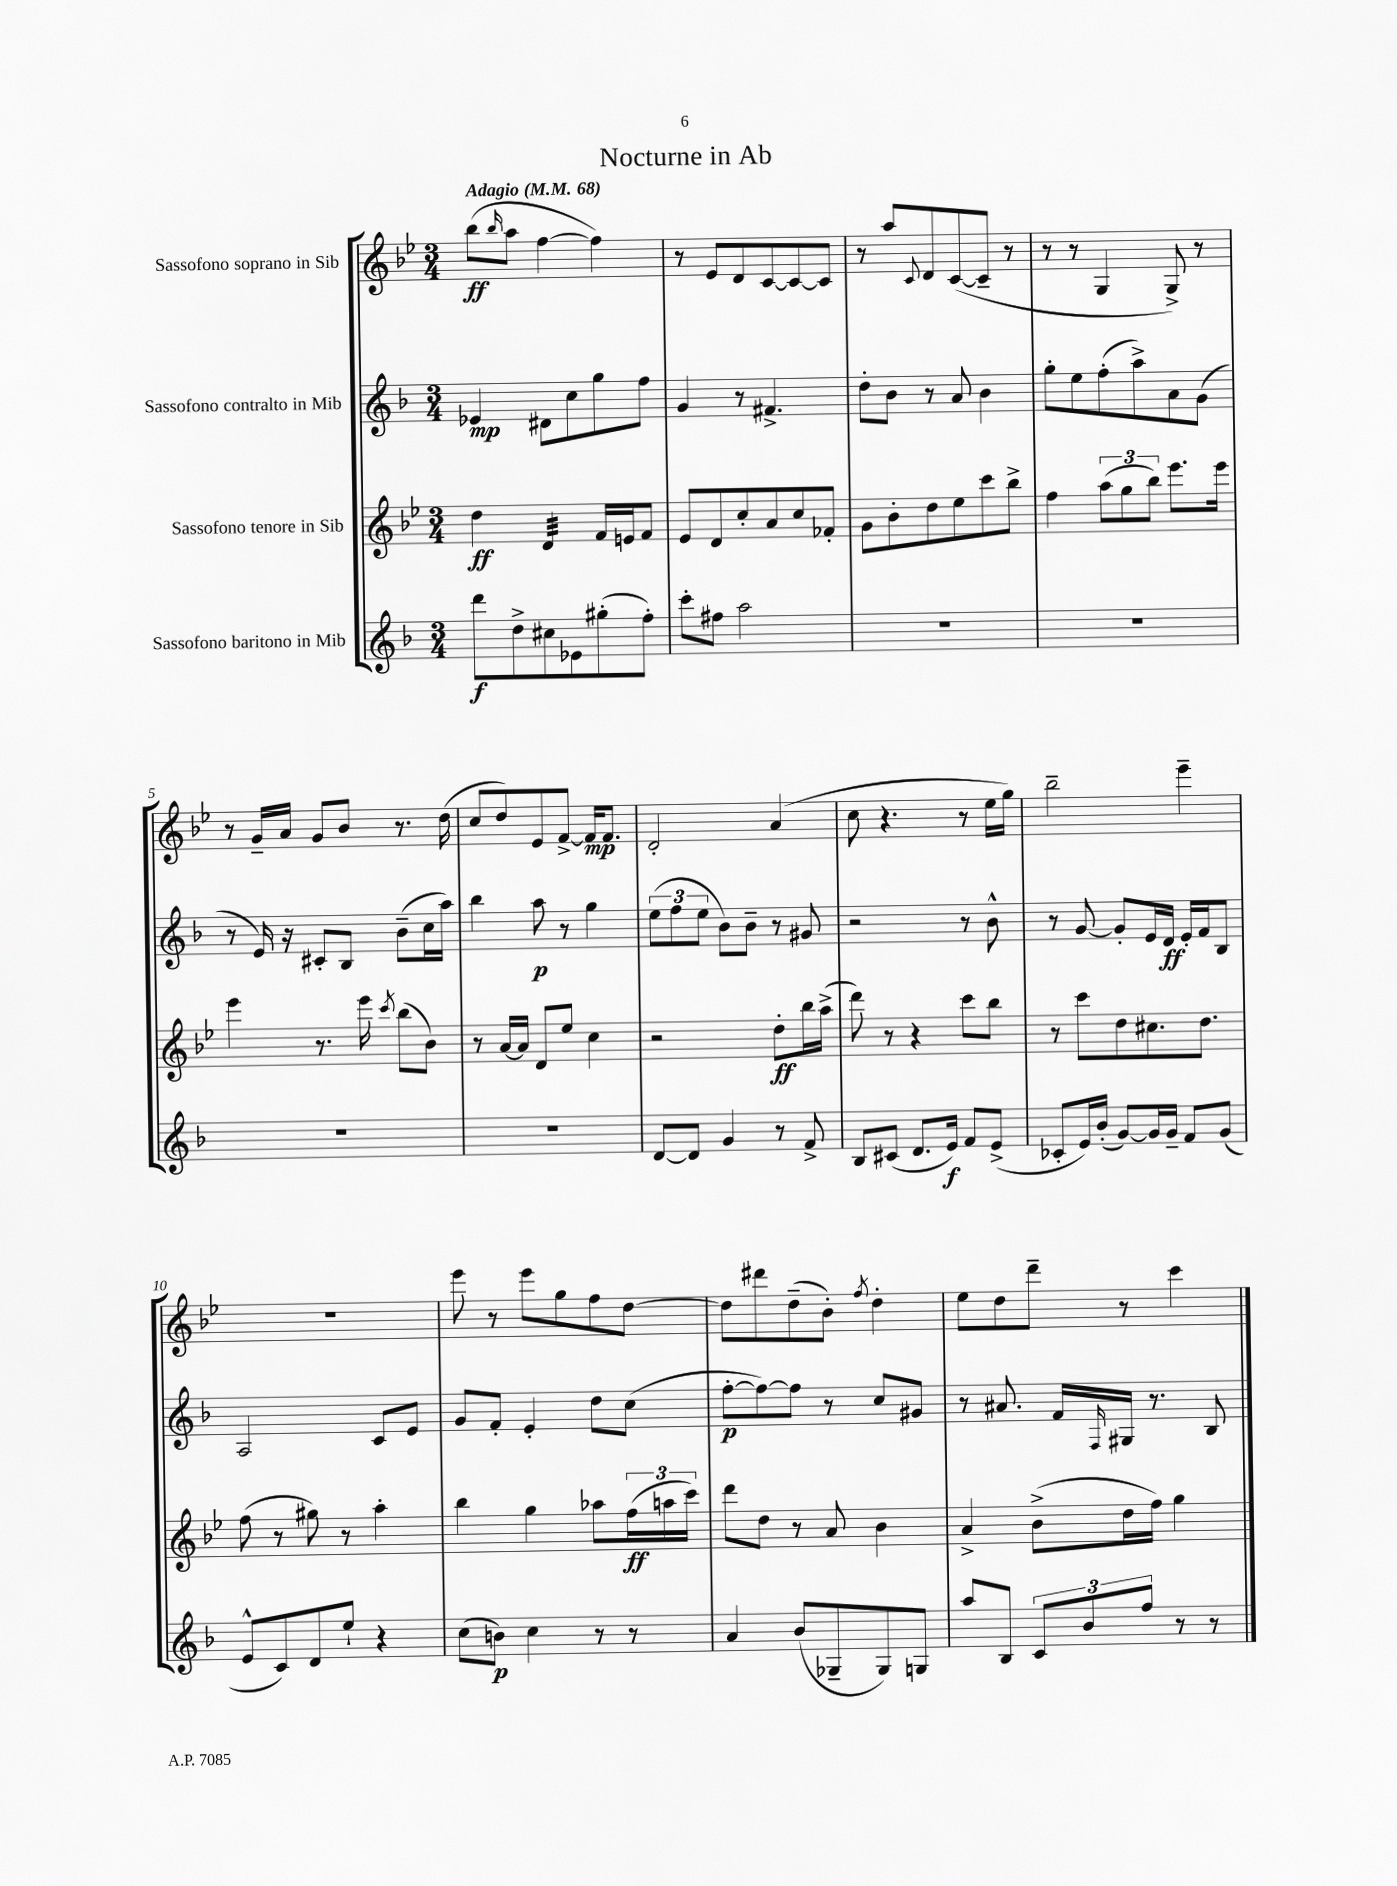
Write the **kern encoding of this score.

**kern	**dynam	**kern	**dynam	**kern	**dynam	**kern	**dynam
*part4	*part4	*part3	*part3	*part2	*part2	*part1	*part1
*staff4	*staff4	*staff3	*staff3	*staff2	*staff2	*staff1	*staff1
*I"Sassofono baritono in Mib	*	*I"Sassofono tenore in Sib	*	*I"Sassofono contralto in Mib	*	*I"Sassofono soprano in Sib	*
*clefG2	*	*clefG2	*	*clefG2	*	*clefG2	*
*k[b-]	*	*k[b-e-]	*	*k[b-]	*	*k[b-e-]	*
*M3/4	*	*M3/4	*	*M3/4	*	*M3/4	*
*MM68	*	*MM68	*	*MM68	*	*MM68	*
=1	=1	=1	=1	=1	=1	=1	=1
!	!	!	!	!	!	!LO:TX:a:B:t=Adagio	!
8ddd\L	f	4dd\	ff	4e-X/	mp	(8bb-\L	ff
.	.	.	.	.	.	16qqbb-/	.
8dd^\	.	.	.	.	.	8aa\J	.
*	*	*tremolo	*	*	*	*	*
8cc#X\	.	32d/LLL	.	8d#X\L	.	[4ff\	.
.	.	32d/	.	.	.	.	.
.	.	32d/	.	.	.	.	.
.	.	32d/	.	.	.	.	.
8e-X\	.	32d/	.	8cc\	.	.	.
.	.	32d/	.	.	.	.	.
.	.	32d/	.	.	.	.	.
.	.	32d/JJJ	.	.	.	.	.
*	*	*Xtremolo	*	*	*	*	*
(8gg#X'\	.	16f/LL	.	8gg\	.	4ff\])	.
.	.	16en/J	.	.	.	.	.
8ff'\J)	.	8f/J	.	8ff\J	.	.	.
=2	=2	=2	=2	=2	=2	=2	=2
8ccc'\L	.	8e-/L	.	4g/	.	8r	.
8ff#X\J	.	8d/	.	.	.	8e-/L	.
2aa\	.	8cc'/	.	8r	.	8d/	.
.	.	8a/	.	4.f#X^/	.	[8c/	.
.	.	8cc/	.	.	.	8c/_	.
.	.	8f-X'/J	.	.	.	8c/J]	.
=3	=3	=3	=3	=3	=3	=3	=3
2.r	.	8g\L	.	8dd'\L	.	8r	.
.	.	8b-'\	.	8b-\J	.	8aa/L	.
.	.	.	.	.	.	8qqc/	.
.	.	8dd\	.	8r	.	8d/	.
.	.	8ee-\	.	8a/	.	([8c/	.
.	.	8ccc\	.	4b-\	.	8c~/J]	.
.	.	8bb-^\J	.	.	.	8r	.
=4	=4	=4	=4	=4	=4	=4	=4
2.r	.	4ff\	.	8gg'\L	.	8r	.
.	.	.	.	8ee\	.	8r	.
.	.	(12aa\L	.	(8ff'\	.	4G/	.
.	.	12gg\	.	.	.	.	.
.	.	.	.	8aa^\)	.	.	.
.	.	12bb-\J)	.	.	.	.	.
.	.	8.eee-\L	.	8a\	.	8G^/)	.
.	.	.	.	(8g\J	.	8r	.
.	.	16eee-\Jk	.	.	.	.	.
!!LO:LB:g=z
=5	=5	=5	=5	=5	=5	=5	=5
2.r	.	4eee-\	.	8r	.	8r	.
.	.	.	.	16e/)	.	16g~/LL	.
.	.	.	.	16r	.	16a/JJ	.
.	.	8.r	.	8c#X'/L	.	8g/L	.
.	.	.	.	8B-/J	.	8b-/J	.
.	.	16eee-\	.	.	.	.	.
.	.	8qccc/	.	.	.	.	.
.	.	(8bb-\L	.	(8b-~\L	.	8.r	.
.	.	8b-\J)	.	16cc\L	.	.	.
.	.	.	.	16aa\JJ)	.	(16dd\	.
=6	=6	=6	=6	=6	=6	=6	=6
2.r	.	8r	.	4bb-\	.	8cc/L	.
.	.	[16a/LL	.	.	.	8dd/)	.
.	.	16a/JJ]	.	.	.	.	.
.	.	8d/L	.	8aa\	p	8e-/	.
.	.	8ee-/J	.	8r	.	[8f^/J	.
.	.	4cc\	.	4gg\	.	16f/KL]	mp
.	.	.	.	.	.	8.f/J	.
=7	=7	=7	=7	=7	=7	=7	=7
[8d/L	.	2r	.	(12ee\L	.	2d'/	.
.	.	.	.	12ff\	.	.	.
8d/J]	.	.	.	.	.	.	.
.	.	.	.	12ee\J	.	.	.
4g/	.	.	.	8b-\L)	.	.	.
.	.	.	.	8b-~\J	.	.	.
8r	.	8dd'\L	ff	8r	.	(4a/	.
8f^/	.	16bb-\L	.	8g#X/	.	.	.
.	.	(16aa^\JJ	.	.	.	.	.
=8	=8	=8	=8	=8	=8	=8	=8
8B-/L	.	8ddd\)	.	2r	.	8cc\	.
(8c#X/J	.	8r	.	.	.	4.r	.
8.d/L	.	4r	.	.	.	.	.
16e/Jk)	f	.	.	.	.	.	.
8f/L	.	8ccc\L	.	8r	.	8r	.
(8e^/J	.	8bb-\J	.	8b-^^\	.	16ee-\LL	.
.	.	.	.	.	.	16gg\JJ)	.
=9	=9	=9	=9	=9	=9	=9	=9
8c-X'/L	.	8r	.	8r	.	2bb-~\	.
16e/L)	.	8ccc\L	.	[8g/	.	.	.
(16b-'/JJ	.	.	.	.	.	.	.
[8g/L)	.	8dd\	.	8g'/L]	.	.	.
16g/L]	.	8.cc#X\	.	16e/L	.	.	.
16g~/JJ	.	.	.	16d/JJ	ff	.	.
8f/L	.	.	.	16e'/LL	.	4eee-~\	.
.	.	8.dd\J	.	16f/J	.	.	.
(8g/J	.	.	.	8B-/J	.	.	.
!!LO:LB:g=z
=10	=10	=10	=10	=10	=10	=10	=10
8e^^/L	.	(8ff\	.	2A/	.	2.r	.
8c/)	.	8r	.	.	.	.	.
8d/	.	8gg#X\)	.	.	.	.	.
8ee`/J	.	8r	.	.	.	.	.
4r	.	4aa'\	.	8c/L	.	.	.
.	.	.	.	8e/J	.	.	.
=11	=11	=11	=11	=11	=11	=11	=11
(8cc\L	.	4bb-\	.	8g/L	.	8eee-\	.
8bn\J)	p	.	.	8f'/J	.	8r	.
4cc\	.	4gg\	.	4e'/	.	8eee-\L	.
.	.	.	.	.	.	8gg\	.
8r	.	8aa-X\L	.	8dd\L	.	8ff\	.
8r	.	(24ff\L	ff	(8cc\J	.	[8dd\J	.
.	.	24aan\	.	.	.	.	.
.	.	24ccc\JJ)	.	.	.	.	.
=12	=12	=12	=12	=12	=12	=12	=12
4a/	.	8ddd\L	.	[8ff'\L	p	8dd\L]	.
.	.	8dd\J	.	8ff\_)	.	8ddd#X\	.
(8b-/L	.	8r	.	8ff\J]	.	(8dd~\	.
8G-X~/	.	8a/	.	8r	.	8b-'\J)	.
.	.	.	.	.	.	8qff/	.
8G-/)	.	4b-\	.	8cc/L	.	4dd'\	.
8Gn/J	.	.	.	8g#X/J	.	.	.
=13	=13	=13	=13	=13	=13	=13	=13
8aa/L	.	4a^/	.	8r	.	8ee-\L	.
8B-/J	.	.	.	8.a#X/	.	8dd\	.
12c/L	.	(8b-^\L	.	.	.	8ddd~\J	.
.	.	.	.	16f/LL	.	.	.
12b-/	.	.	.	.	.	.	.
.	.	.	.	16qqF/	.	.	.
.	.	16dd\L	.	16G#X/JJ	.	8r	.
12ff/J	.	.	.	.	.	.	.
.	.	16ff\JJ)	.	8.r	.	.	.
8r	.	4gg\	.	.	.	4ccc\	.
8r	.	.	.	8B-/	.	.	.
==	==	==	==	==	==	==	==
*-	*-	*-	*-	*-	*-	*-	*-
